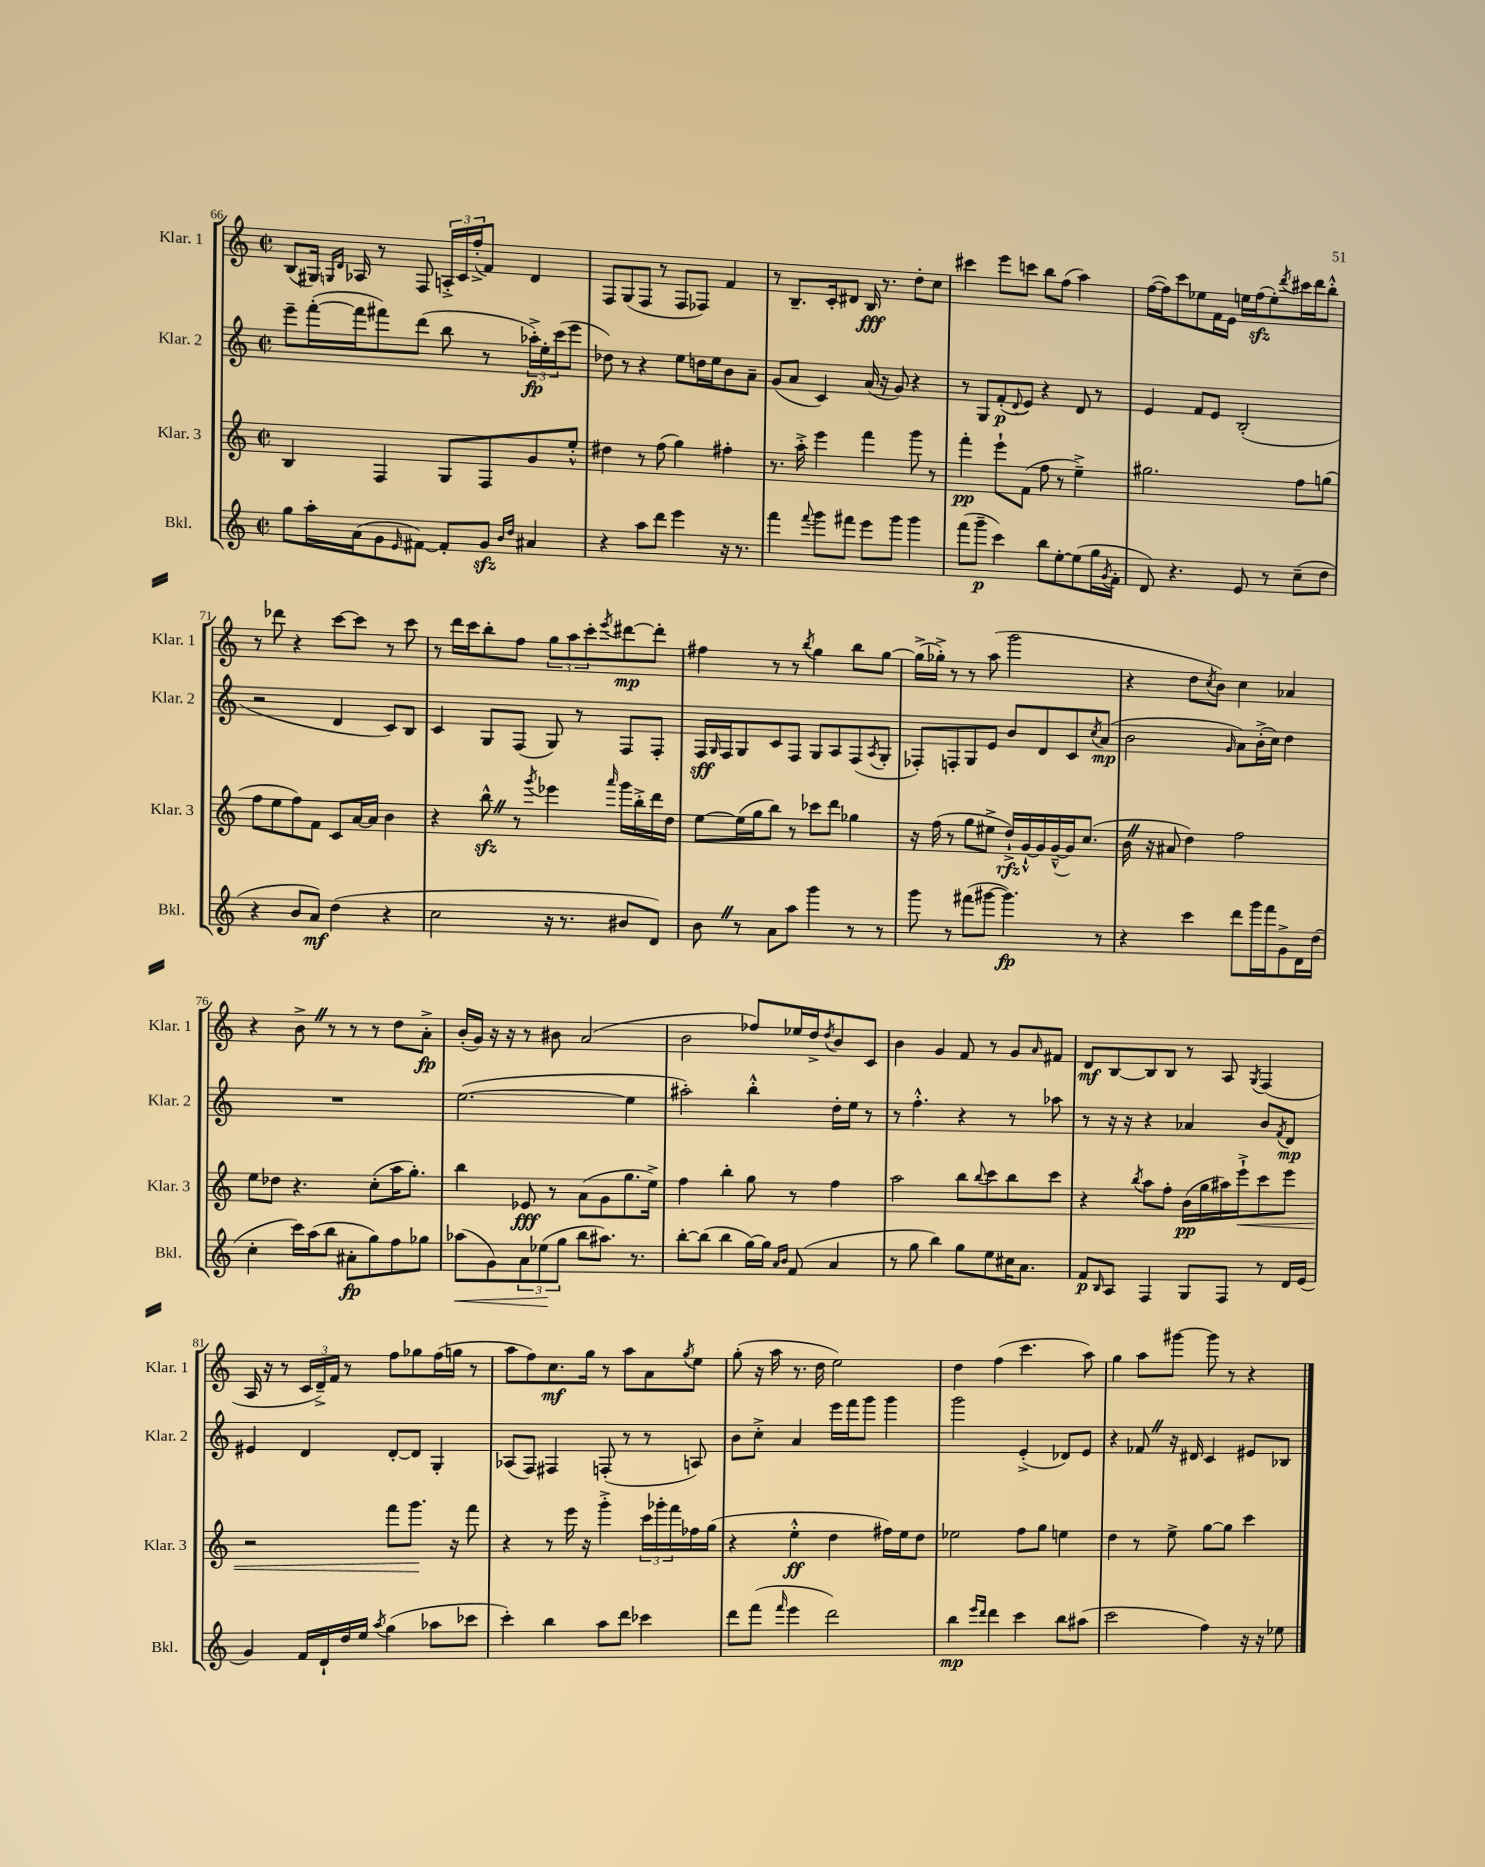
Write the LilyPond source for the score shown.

<<
\new StaffGroup <<
\new Staff = "s0" \with { instrumentName = "Klar. 1" shortInstrumentName = "Klar. 1" } {
    \clef treble \key c \major \defaultTimeSignature \time 2/2
    b8( gis16) \grace { g16 d'16 } aes16 r8 f8 \tuplet 3/2 { a16-.-> c'16 f''16-.->( } f'8) d'4 |
    f8 g8( f8 r8 f8 fes8) f'4 |
    r8 b8.-- c'16-. dis'8 b16\fff r8. d''8-. c''8 |
    cis'''4 e'''8 c'''8 b''8 f''8( a''4) |
    f''16~( f''16) c'''8 ees''8 f'16 e'16 e''16 f''16\sfz( e''8-.) \acciaccatura { d'''8 } cis'''16 d'''16 b''8-.-^ |
    r8 des'''8 r4 c'''8~ c'''8 r8 c'''8 |
    r8 d'''16 c'''16 b''8-. f''8 \tuplet 3/2 { g''8 a''8 c'''8-. } \acciaccatura { e'''8 } dis'''8~\mp dis'''8-. |
    fis''4 r8 r8 \acciaccatura { b''8 } g''4 b''8 g''8~ |
    g''16->( ges''16-.->) r8 r8 a''8( g'''2 |
    r4 d''8 \acciaccatura { c''8 } b'8) c''4 aes'4 |
    r4 b'8-> \once \override BreathingSign.text = \markup { \musicglyph "scripts.caesura.straight" } \breathe r8 r8 r8 d''8 a'8-.->\fp |
    b'16-.( g'16) r16 r16 r8 bis'8 a'2( |
    b'2 fes''8) ees''16 d''16-> \acciaccatura { d''8 } b'8 c'8 |
    b'4 g'4 f'8 r8 g'8 \grace { a'16 } fis'8 |
    d'8\mf b8~ b8 b8 r8 a8 \acciaccatura { g8 } f4( |
    a16 r16 r8 \tuplet 3/2 { c'16 d'16--->) f'16 } r8 f''8 ges''8 f''16( g''16 r8 |
    a''8 f''8) c''8.\mf g''16 r8 a''8 a'8 \acciaccatura { g''8 } e''8 |
    g''8-.( r16 a''16 r8. d''16 e''2) |
    d''4 f''4( c'''4. a''8) |
    g''4 a''8 gis'''8~ gis'''8 r8 r4 \bar "|." |
}
\new Staff = "s1" \with { instrumentName = "Klar. 2" shortInstrumentName = "Klar. 2" } {
    \clef treble \key c \major \defaultTimeSignature \time 2/2
    e'''8-- f'''16~-.( f'''16 fis'''8) d'''8( b''8 r8 \tuplet 3/2 { aes''16-.->\fp) e''16-. c'''16( } e'''8 |
    des''8) r8 r4 e''8 d''16 e''16 b'8 a'8-- |
    g'8( a'8 c'4) a'16( r16 g'8) r4 |
    r8 g8 f'8-.\p( \appoggiatura { d'8 } e'8) r4 d'8 r8 |
    e'4 f'8 e'8 b2-.( |
    r2 d'4 c'8) b8 |
    c'4 g8 f8( g8) r8 f8 f8-. |
    f16\sff \grace { g16 } f16 g8 c'8 f8 g8 a8 f8( \acciaccatura { a8 } g8-. |
    fes8-.) f8-. g8 e'8 b'8 d'8 c'8 \acciaccatura { c''8 } a'8\mp( |
    b'2 \grace { g'16 } a'8) b'16-.->( c''16) d''4 |
    R1 |
    e''2.~( e''4 |
    ais''2-.) b''4-.-^ d''16-. e''16 r8 |
    r8 f''4.-.-^ r4 r8 aes''8 |
    r8 r16 r16 r4 aes'4 b'8 \acciaccatura { f'8 } d'8\mp |
    eis'4 d'4 d'8~-. d'8 g4-. |
    aes8( f8) fis4 f8-.( r8 r8 a8) |
    b'8 c''8-.-> a'4 e'''16 f'''16 g'''8 g'''4 |
    g'''2 e'4-.->( des'8) e'8 |
    r4 fes'8 \once \override BreathingSign.text = \markup { \musicglyph "scripts.caesura.straight" } \breathe r16 dis'16 c'4 eis'8 bes8 \bar "|." |
}
\new Staff = "s2" \with { instrumentName = "Klar. 3" shortInstrumentName = "Klar. 3" } {
    \clef treble \key c \major \defaultTimeSignature \time 2/2
    b4 f4 g8 f8 g'8 e''8-.-^ |
    dis''4 r8 f''8( g''4) fis''4-. |
    r8. a''16-.-> e'''4 f'''4 g'''8 r8 |
    f'''4-.\pp e'''8-! f'8( f''8 r8 e''4--->) |
    gis''2. f''8 g''8( |
    f''8 e''8 f''8) f'8 c'8 a'16~ a'16 b'4 |
    r4 b''8-^\sfz \once \override BreathingSign.text = \markup { \musicglyph "scripts.caesura.straight" } \breathe r8 \acciaccatura { g'''8 } ees'''4 \grace { a'''16 } g'''16 b''16-.-> d'''16 d''16 |
    e''8~ e''16( g''16 b''8) r8 ces'''8 d'''8 ges''4 |
    r16 f''16( r8 g''8 eis''8-> d''16-!->\rfz) g'16~-!-^ g'16 g'16~---^( g'16) c''8.( |
    b'16 \once \override BreathingSign.text = \markup { \musicglyph "scripts.caesura.straight" } \breathe r16 ais'8 d''4) f''2 |
    e''8 des''8 r4. c''8-.( a''16 g''8.-.) |
    b''4 ees'8\fff r8 a'8( g'8 g''8. e''16->) |
    f''4 b''4-. g''8 r8 f''4 |
    a''2 b''8 \appoggiatura { b''8 } c'''8 b''8 c'''8 |
    r4 \acciaccatura { b''8 } a''8 f''8-. b'16\pp( g''16 ais''16) e'''16-!->\< c'''8 e'''8 |
    r2 f'''8 g'''8.\! r16 f'''8 |
    r4 r8 e'''16 r16 g'''4-.-> \tuplet 3/2 { c'''16 ges'''16-. f'''16 } fes''16 g''16( |
    r4 e''4-.-^\ff d''4 fis''16) e''16 d''8 |
    ees''2 f''8 g''8 e''4 |
    d''4 r8 e''8-> g''8~ g''8 c'''4 \bar "|." |
}
\new Staff = "s3" \with { instrumentName = "Bkl." shortInstrumentName = "Bkl." } {
    \clef treble \key c \major \defaultTimeSignature \time 2/2
    g''8 a''16-. a'16( g'8 \grace { e'16 } fis'8~) fis'8-. g'8\sfz \grace { b'16 d''16 } ais'4 |
    r4 a''8 d'''8 e'''4 r16 r8. |
    f'''4 \appoggiatura { f'''8 } g'''8 fis'''8 e'''8 g'''8 g'''4 |
    f'''8( g'''8--\p c'''4) b''8 e''8~-. e''8( g''16 \acciaccatura { g'8 } f'16-. |
    d'8) r4. e'8 r8 c''8--( d''8 |
    r4 b'8 a'8\mf) d''4( r4 |
    c''2 r16 r8. bis'8 d'8) |
    b'8 \once \override BreathingSign.text = \markup { \musicglyph "scripts.caesura.straight" } \breathe r8 a'8 a''8 g'''4 r8 r8 |
    g'''8 r8 fis'''8( gis'''8~ gis'''4.\fp) r8 |
    r4 c'''4 d'''8 g'''16 f'''16 g'8-> d'16 d''16( |
    c''4-. c'''16) a''16( b''8 ais'8-.\fp g''8) f''8 ges''8 |
    aes''8\<( g'8) \tuplet 3/2 { a'8 ees''8\!( g''8 } b''8 ais''8.) r8. |
    b''8~-. b''8( b''4 g''16~) g''16 \grace { a'16 b'16 } f'8( a'4 |
    r8 g''8 b''4) g''8 e''8 cis''16 a'8. |
    f'8\p \grace { b16 } a8 f4 g8 f8 r8 d'16 e'16( |
    g'4) f'16 d'16-! d''16 e''16 \acciaccatura { a''8 } g''4( aes''8 ces'''8 |
    c'''4-.) b''4 a''8 d'''8 ces'''4 |
    d'''8 f'''8( \grace { f'''16 } e'''4 d'''2) |
    b''4\mp \grace { e'''16 d'''16 } d'''4 c'''4 b''8 ais''8( |
    c'''2 f''4) r16 r16 ees''8 \bar "|." |
}
>>
>>
\layout { \context { \Score currentBarNumber = #66 } }
